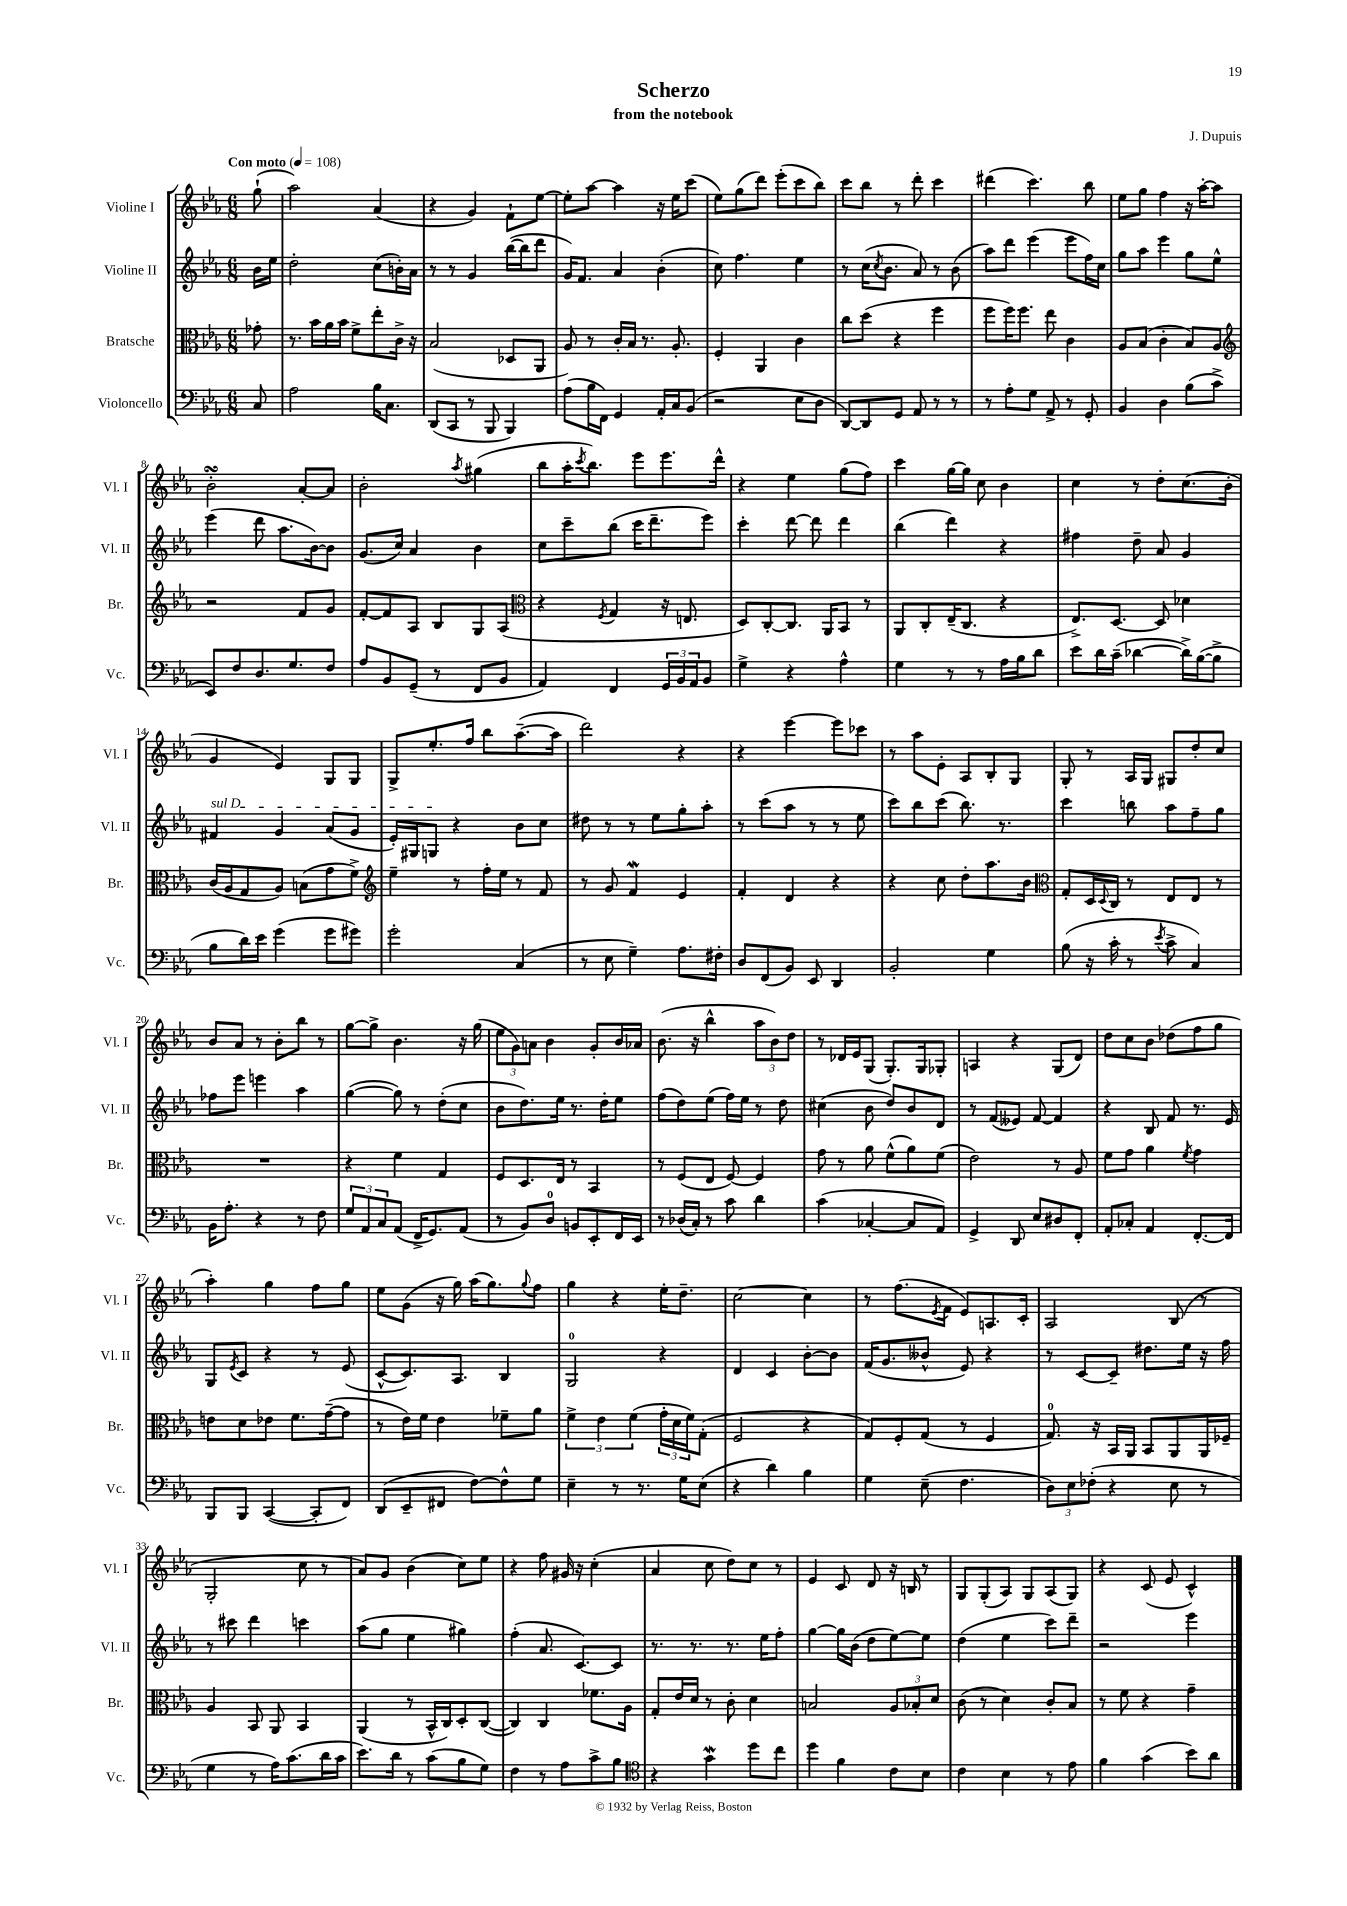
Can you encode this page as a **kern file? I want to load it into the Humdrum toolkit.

**kern	**kern	**kern	**kern
*staff4	*staff3	*staff2	*staff1
*clefF4	*clefC3	*clefG2	*clefG2
*k[b-e-a-]	*k[b-e-a-]	*k[b-e-a-]	*k[b-e-a-]
*M6/8	*M6/8	*M6/8	*M6/8
*MM108	*MM108	*MM108	*MM108
8C	8g-'	16b-	(8gg`
.	.	16ee-	.
=	=	=	=
2A-	8.r	2dd'	2aa-)
.	16b-	.	.
.	16a-	.	.
.	16b-	.	.
.	8f^	.	.
16B-	8ee-'	(8cc	(4a-
8.C	.	.	.
.	16c^	16b')	.
.	16r	16a-	.
=	=	=	=
(8DD	(2B-	8r	4r
8CC	.	8r	.
8r	.	4g	4g)
8BBB-	.	.	.
4BBB-)	8D-	([16bb-	8f`
.	.	16bb-]	.
.	8AA-	8ddd	[8ee-
=	=	=	=
(8A-	8A-)	16g)	8ee-']
.	.	8.f	.
16B-	8r	.	[8aa-
16FF)	.	.	.
4GG	16c'	4a-	4aa-]
.	16B-	.	.
.	8.r	.	.
16AA-'	.	(4b-'	16r
16C	8.A-'	.	16ee-
(8BB-	.	.	(8ccc
=	=	=	=
2r	4F'	8cc)	8ee-)
.	.	4.ff	(8gg
.	4AA-	.	8ddd)
.	.	.	(8eee-'
8E-	4c	4ee-	8ccc
8D	.	.	8bb-)
=	=	=	=
[8DD)	8cc	8r	8ccc
8DD]	(8dd	(16cc	8bb-
.	.	8qcc	.
.	.	8.b-	.
8GG	4r	.	8r
8AA-	.	8a-)	8ddd'
8r	4ff	8r	4ccc
8r	.	(8b-	.
=	=	=	=
8r	8ff	8aa-)	(4ddd#
8A-'	16ff)	8ddd	.
.	8.ff	.	.
8G	.	(4eee-	4.ccc)
8AA-^	8ee-	.	.
8r	4c	8eee-	.
8GG'	.	16ff)	8bb-
.	.	16cc	.
=	=	=	=
4BB-	8A-	8gg	8ee-
.	(8B-	8aa-	8gg
4D	4c'	4eee-	4ff
(8B-	8B-)	8gg	16r
.	.	.	[16aa-'
8c^	8A-	8ee-^^	8aa-]
=	=	=	=
*	*clefG2	*	*
8EE-)	2r	(4eee-	2b-'
8F	.	.	.
8.D	.	8ddd	.
.	.	8.aa-	.
8.G	.	.	.
.	8f	.	[8a-'
.	.	[16b-)	.
8F	8g	8b-]	8a-]
=	=	=	=
8A-	[8f'	(8.g	2b-'
8BB-	8f]	.	.
.	.	16cc)	.
(8GG~	8A-	4a-	.
8r	8B-	.	.
.	.	.	8qaa-
8FF	8G	4b-	(4gg#
8BB-	(8A-	.	.
=	=	=	=
*	*clefC3	*	*
4AA-)	4r	8cc	8bb-
.	.	8ccc~	16aa-'
.	.	.	8qccc
.	.	.	8.bb-)
.	8qF	.	.
4FF	4G	(8bb-	.
.	.	16ccc	8eee-
.	.	8.ddd~	.
24GG	16r	.	8.eee-
24BB-	.	.	.
.	8.E	.	.
24AA-	.	.	.
8BB-	.	8eee-)	.
.	.	.	16ddd^^
=	=	=	=
4G^	8D)	4ccc'	4r
.	[8C'	.	.
4r	8.C]	[8ddd	4ee-
.	.	8ddd]	.
.	16AA-	.	.
4A-^^	8BB-	4ddd	(8gg
.	8r	.	8ff)
=	=	=	=
4G	8AA-	(4bb-	4ccc
.	8C'	.	.
8r	(16E-~	4ddd)	[16gg
.	8.C	.	16gg]
8r	.	.	8cc
16A-	4r	4r	4b-
16B-	.	.	.
8d	.	.	.
=	=	=	=
8e-	8.E-^)	4ff#	4cc
16d	.	.	.
(16c~	[8.D	.	.
[4d-	.	8dd~	8r
.	8D]	8a-	8dd'
16d-^])	4d-	4g	(8.cc
([16B-	.	.	.
8B-^]	.	.	.
.	.	.	16b-'
=	=	=	=
8B-	(16c	4f#	4g
.	16A-	.	.
16d)	8G	.	.
16e-	.	.	.
(4g	8A-)	4g	4e-)
.	(8B	.	.
8g	8g	(8a-	8G
8g#)	8f^)	8g	8G
=	=	=	=
*	*clefG2	*	*
2g'	4ee-~	16e-')	8G^
.	.	16G#	.
.	.	8G	8.ee-'
.	8r	4r	.
.	.	.	16ff
.	16ff'	.	8bb-
.	16ee-	.	.
(4C	8r	8b-	([8.aa-~
.	8f	8cc	.
.	.	.	16aa-]
=	=	=	=
8r	8r	8dd#	2ddd)
8E-	8g	8r	.
4G~)	4f	8r	.
.	.	8ee-	.
8.A-	4e-	8gg'	4r
.	.	8aa-'	.
16F#'	.	.	.
=	=	=	=
8D	4f'	8r	4r
(8FF	.	(8ccc	.
8BB-)	4d	8aa-	[4eee-
8EE-	.	8r	.
4DD	4r	8r	8eee-]
.	.	8ee-	8ccc-
=	=	=	=
2BB-'	4r	8ccc)	8r
.	.	8bb-	8aa-
.	8cc	(8ccc	8e-'
.	8dd'	8.bb-)	8A-
4G	8.aa-	.	8B-'
.	.	8.r	.
.	.	.	8G
.	16b-	.	.
=	=	=	=
*	*clefC3	*	*
(8B-	8G'	4ccc	8G'
16r	16D	.	8r
.	8qqD	.	.
16c'	16C	.	.
8r	8r	8bb	16A-
.	.	.	16G
8qe-	.	.	.
8c^	8E-	8aa-	8G#
4C)	8E-	8ff~	8dd'
.	8r	8gg	8cc
=	=	=	=
16BB-	2.r	8ff-	8b-
8.A-'	.	.	.
.	.	8eee-	8a-
4r	.	4eee	8r
.	.	.	8b-'
8r	.	4aa-	8bb-
8F	.	.	8r
=	=	=	=
12G	4r	([4gg	[8gg
12AA-	.	.	.
.	.	.	8gg^]
12C	.	.	.
(8AA-	4f	8gg])	4.b-
16FF^	.	8r	.
8.GG)	.	.	.
.	4G	(8dd'	.
(8AA-	.	8cc	16r
.	.	.	(16gg
=	=	=	=
8r	8F	8b-	12ee-
.	.	.	12g)
8BB-)	8.D	8.dd)	.
.	.	.	12a
8D	.	.	4b-
.	16E-	16ee-	.
8BB	8r	8.r	.
8EE-'	4BB-	.	8g'
.	.	16dd'	.
16FF	.	8ee-	16b-
16EE-	.	.	16a-
=	=	=	=
8r	8r	(8ff	(8.b-
(16D-	(8F	8dd)	.
16C')	.	.	16r
8r	8E-	(8ee-	4bb-^^
8c	[8F)	16ff)	.
.	.	16ee-	.
4d	4F]	8r	12aa-
.	.	.	12b-)
.	.	8dd	.
.	.	.	12dd
=	=	=	=
(4c	8g	(4cc#	8r
.	8r	.	16d-
.	.	.	16e-
[4C-'	8a-	8b-	(8G
.	(8f^^	8dd)	8.G')
8C-]	8a-)	8b-	.
.	.	.	16G
8AA-)	(8f	8d	8G-'
=	=	=	=
4GG^	2e-)	8r	4A
.	.	(8f	.
8DD	.	8e--)	4r
8E-	.	[8f	.
8D#	8r	4f]	(8G
8FF'	8A-	.	8d)
=	=	=	=
8AA-'	8f	4r	8dd
8C-'	8g	.	8cc
4AA-	4a-	8B-	8b-
.	.	8f	(8dd-
.	8qf	.	.
[8.FF'	4g	8.r	8ff
.	.	.	8gg
16FF]	.	16e-	.
=	=	=	=
8BBB-	8e	8G	4aa-')
.	.	8qe-	.
8BBB-	8d	8c	.
([4CC	8e-	4r	4gg
.	8.f	.	.
8CC']	.	8r	8ff
.	([16g~	.	.
8FF)	8g]	(8e-	8gg
=	=	=	=
(8DD	8r	[8c^^	8ee-
8EE-~	16e-)	8.c])	(8g
.	16f	.	.
8FF#	4e-	.	16r
.	.	8.A-	16gg)
[8F)	.	.	(16aa-
.	.	.	8.gg)
8F^^]	8f-~	4B-	.
.	.	.	8qqgg
8G	8a-	.	8ff
=	=	=	=
4E-~	6f^	2G	4gg
.	6e-	.	.
8r	.	.	4r
.	(6f	.	.
8.r	.	.	.
.	24g'	4r	16ee-'
.	24d	.	.
16G	.	.	8.dd~
.	24f)	.	.
(8E-	(8G'	.	.
=	=	=	=
4r	2F	4d	[2cc
4d)	.	4c	.
4B-	4r	[8b-'	4cc]
.	.	8b-]	.
=	=	=	=
4G	8G)	(16f	8r
.	.	8.g	.
.	8F'	.	(8.ff
(8E-~	(8G	8b--^^	.
.	.	.	8qe-
.	.	.	16f
4.F	8r	8e-)	8e-)
.	4F	4r	8.A
.	.	.	16c'
=	=	=	=
12D)	8.G)	8r	2A-
12E-	.	.	.
.	.	[8c	.
(12F-'	.	.	.
.	16r	.	.
4r	16BB-	8c~]	.
.	16AA-	.	.
.	8BB-	8.dd#	.
8E-	8AA-	.	(8B-
.	.	16ee-	.
8r	16AA-	16r	8r
.	16F-~	16ff	.
=	=	=	=
4G	4A-	8r	2G'
.	.	8ccc#	.
8r	8BB-	4ddd	.
16A-)	8AA-	.	.
(8.c	.	.	.
.	4BB-	4ccc	8cc
16d	.	.	8r
16c	.	.	.
=	=	=	=
8.e-)	(4AA-	(8aa-	8a-)
.	.	8gg	8g
16d	.	.	.
8r	8r	4ee-	(4b-
(8c	16BB-^^	.	.
.	16C)	.	.
8B-	8D'	4gg#)	8cc)
8G)	([8C	.	8ee-
=	=	=	=
4F	4C])	(4ff'	4r
8r	4C	8.a-	8ff
8A-	.	.	16g#
.	.	[8.c)	16r
8c^	8.f-	.	(4cc'
8B-	.	8c]	.
.	16A-	.	.
=	=	=	=
*clefC4	*	*	*
4r	8G'	8.r	4a-
.	16e-	.	.
.	16d	8.r	.
4g	8r	.	8cc
.	8c'	8.r	8dd)
8dd	4d	.	8cc
.	.	16ee-	.
8cc	.	8ff'	8r
=	=	=	=
4dd	2B	[4gg	4e-
4f	.	16gg]	8c
.	.	(16b-	.
.	.	8dd	8d
8c	12A-	[8ee-)	16r
.	.	.	16B
.	12B-'	.	.
8B-	.	8ee-]	8r
.	12d	.	.
=	=	=	=
4c	(8c	(4dd	8G
.	8r	.	(8G'
4B-	4d)	4ee-	8A-)
.	.	.	8G
8r	8c'	8ccc)	(8A-
8e-	8B-	8ddd~	8G)
=	=	=	=
4f	8r	2r	4r
.	8f	.	.
(4g	4r	.	(8c
.	.	.	8e-
8b-)	4g~	4eee-	4c^^)
8a-	.	.	.
==	==	==	==
*-	*-	*-	*-
